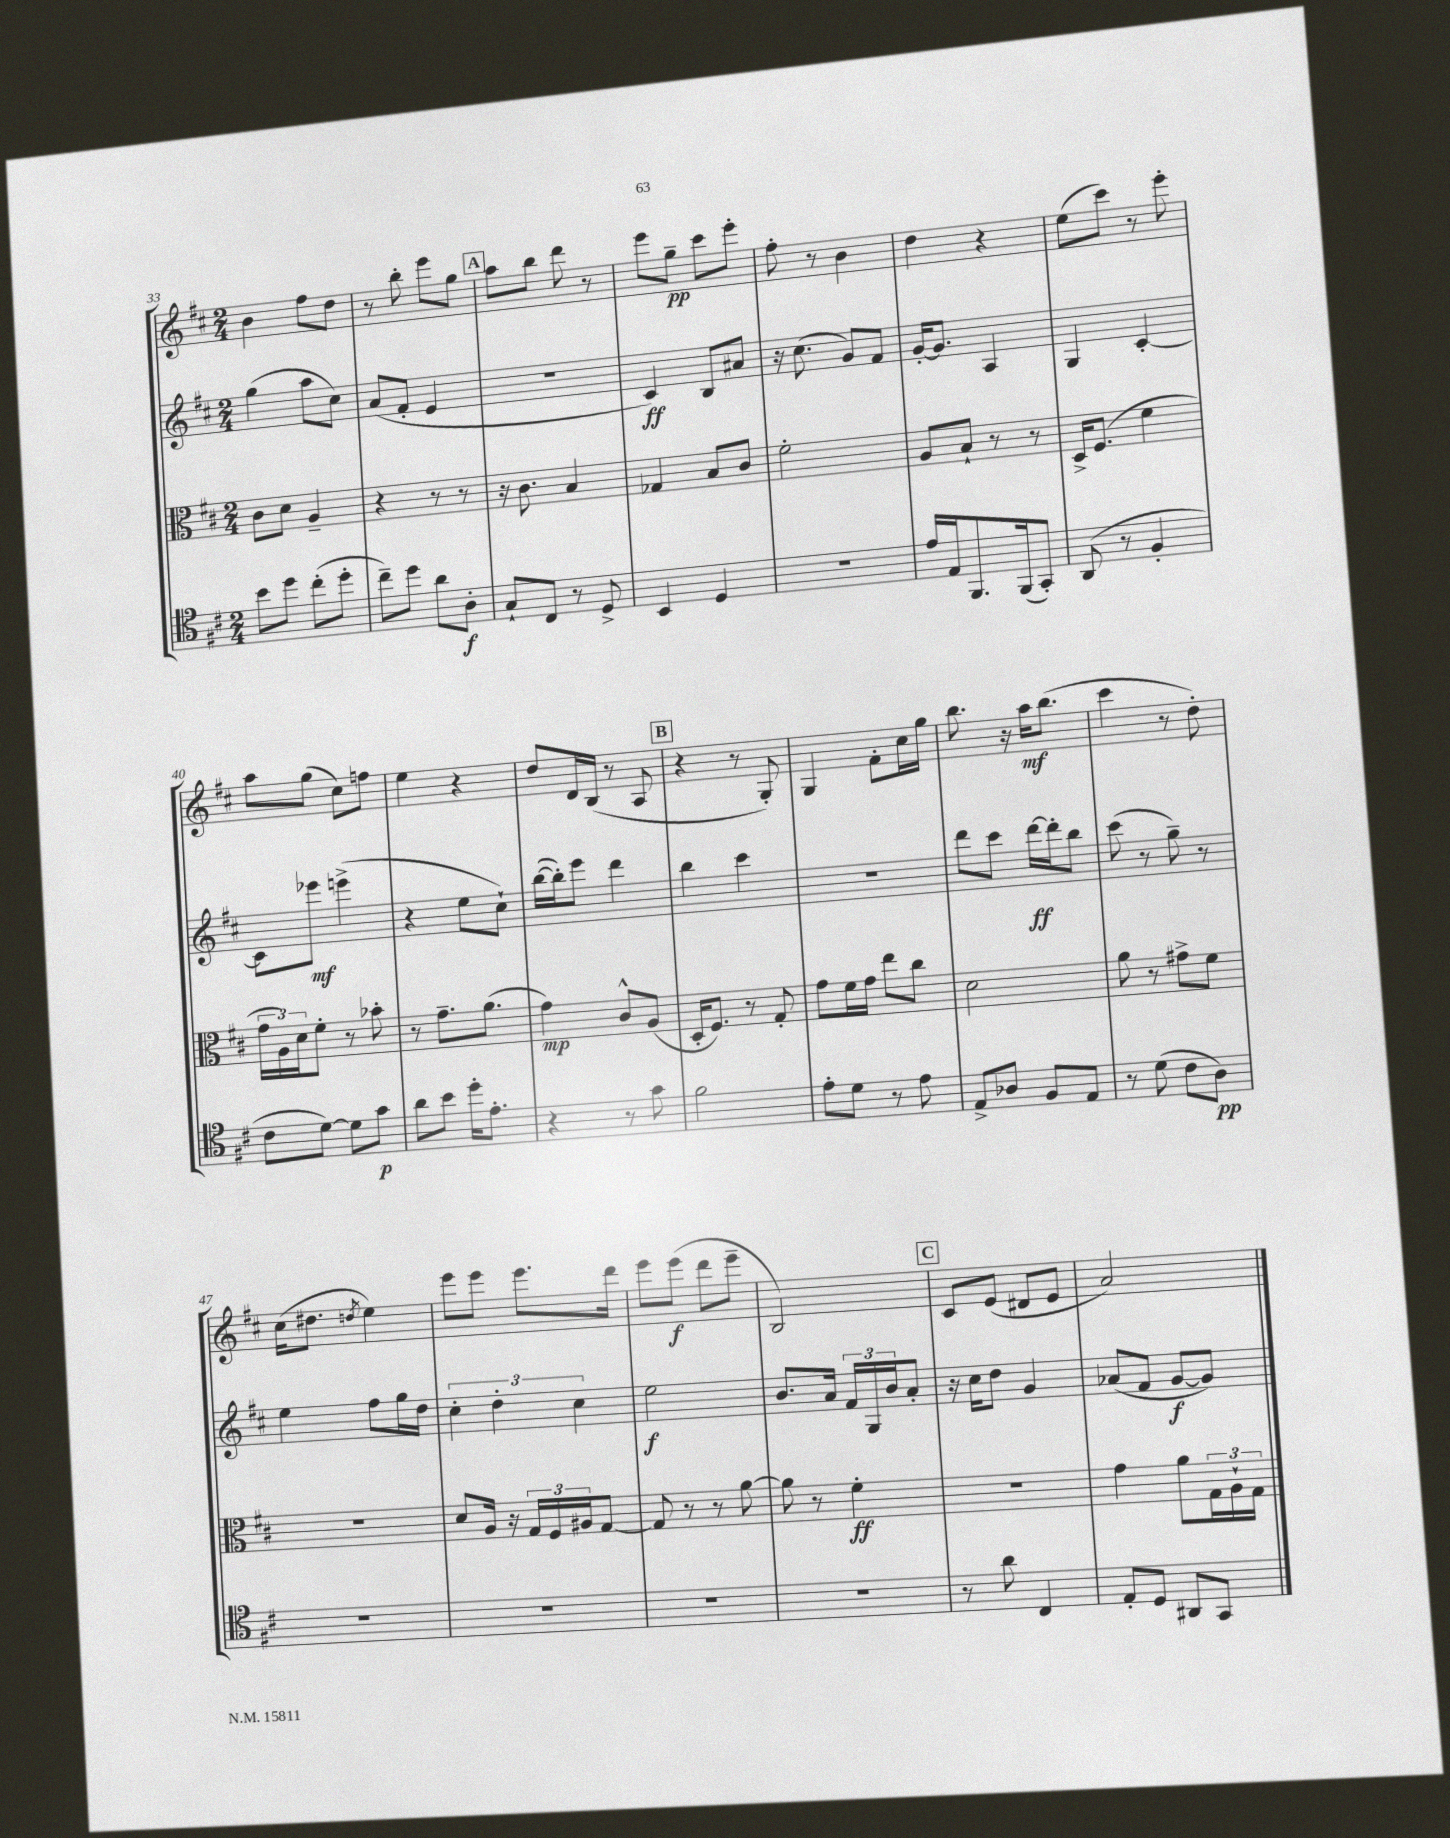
<<
\new StaffGroup <<
\new Staff = "s0" {
    \clef treble \key d \major \numericTimeSignature \time 2/4
    b'4 fis''8 d''8 |
    r8 b''8-. e'''8 g''8 |
    \mark \markup { \box "A" } a''8 b''8 d'''8 r8 |
    e'''8 g''8--\pp cis'''8 e'''8-. |
    fis''8-. r8 b'4 |
    d''4 r4 |
    e''8( cis'''8) r8 e'''8-. |
    a''8 g''8( cis''8) f''8 |
    e''4 r4 |
    d''8 d'16 b16( r8 a8 |
    \mark \markup { \box "B" } r4 r8 g8-.) |
    g4 fis'8-. cis''16 g''16 |
    b''8. r16 a''16\mf b''8.( |
    cis'''4 r8 d''8-.) |
    cis''16( dis''8. \acciaccatura { d''8 } e''4) |
    e'''8 e'''8 e'''8. d'''16 |
    e'''8 e'''8\f( d'''8 e'''8-- |
    b2) |
    \mark \markup { \box "C" } cis'8 e'8( dis'8 e'8 |
    a'2) \bar "|." |
}
\new Staff = "s1" {
    \clef treble \key d \major \numericTimeSignature \time 2/4
    g''4( a''8 cis''8) |
    a'8( fis'8-. e'4 |
    \mark \markup { \box "A" } R2 |
    cis'4\ff) b8 ais'8 |
    r16 cis''8.( g'8) fis'8 |
    g'16~-. g'8. a4 |
    g4 cis'4~-. |
    cis'8 ees'''8\mf e'''4->( |
    r4 e''8 cis''8-!) |
    b''16~( b''16-.) e'''8 d'''4 |
    \mark \markup { \box "B" } b''4 cis'''4 |
    R2 |
    d'''8 cis'''8 d'''16~\ff d'''16-. b''8 |
    cis'''8( r8 g''8--) r8 |
    e''4 fis''8 g''16 d''16 |
    \tuplet 3/2 { cis''4-. d''4-. cis''4 } |
    e''2\f |
    b'8. a'16 \tuplet 3/2 { fis'16 g16 b'16 } a'8-. |
    \mark \markup { \box "C" } r16 cis''16 d''8 g'4 |
    aes'8( fis'8 g'8~\f g'8) \bar "|." |
}
\new Staff = "s2" {
    \clef alto \key d \major \numericTimeSignature \time 2/4
    cis'8 d'8 a4-- |
    r4 r8 r8 |
    \mark \markup { \box "A" } r16 cis'8. b4 |
    ges4 b8 cis'8 |
    fis'2-. |
    a8 b8-! r8 r8 |
    d16-> fis8.( fis'4 |
    \tuplet 3/2 { g'16 a16) d'16 } fis'8-. r8 bes'8-. |
    r8 g'8.-- a'8.( |
    g'4\mp) cis'8-^ a8( |
    \mark \markup { \box "B" } d16-. fis8.) r8 g8-. |
    g'8 fis'16 g'16 e''8 cis''8 |
    d'2 |
    a'8 r8 gis'8-> fis'8 |
    R2 |
    d'8 a16 r16 \tuplet 3/2 { g16 fis16 ais16 } g8~ |
    g8 r8 r8 a'8~ |
    a'8 r8 fis'4-.\ff |
    \mark \markup { \box "C" } R2 |
    g'4 a'8 \tuplet 3/2 { g16 a16-! g16 } \bar "|." |
}
\new Staff = "s3" {
    \clef tenor \key d \major \numericTimeSignature \time 2/4
    b'8 d''8 cis''8-.( d''8-. |
    cis''8--) d''8 a'8 a8-.\f |
    \mark \markup { \box "A" } g8-! cis8 r8 d8-> |
    b,4 d4 |
    r2 |
    e'16 e16 fis,8. fis,16( g,8-.) |
    a,8( r8 fis4-. |
    cis'8 d'8~) d'8 g'8\p |
    a'8 b'8 d''16-. e'8.-. |
    r4 r8 g'8 |
    \mark \markup { \box "B" } fis'2 |
    e'8-. d'8 r8 e'8 |
    e8-> aes8 fis8 e8 |
    r8 d'8( cis'8 a8\pp) |
    R2 |
    R2 |
    R2 |
    R2 |
    \mark \markup { \box "C" } r8 a'8 cis4 |
    e8-. d8 ais,8 g,8 \bar "|." |
}
>>
>>
\layout { \context { \Score currentBarNumber = #33 } }
